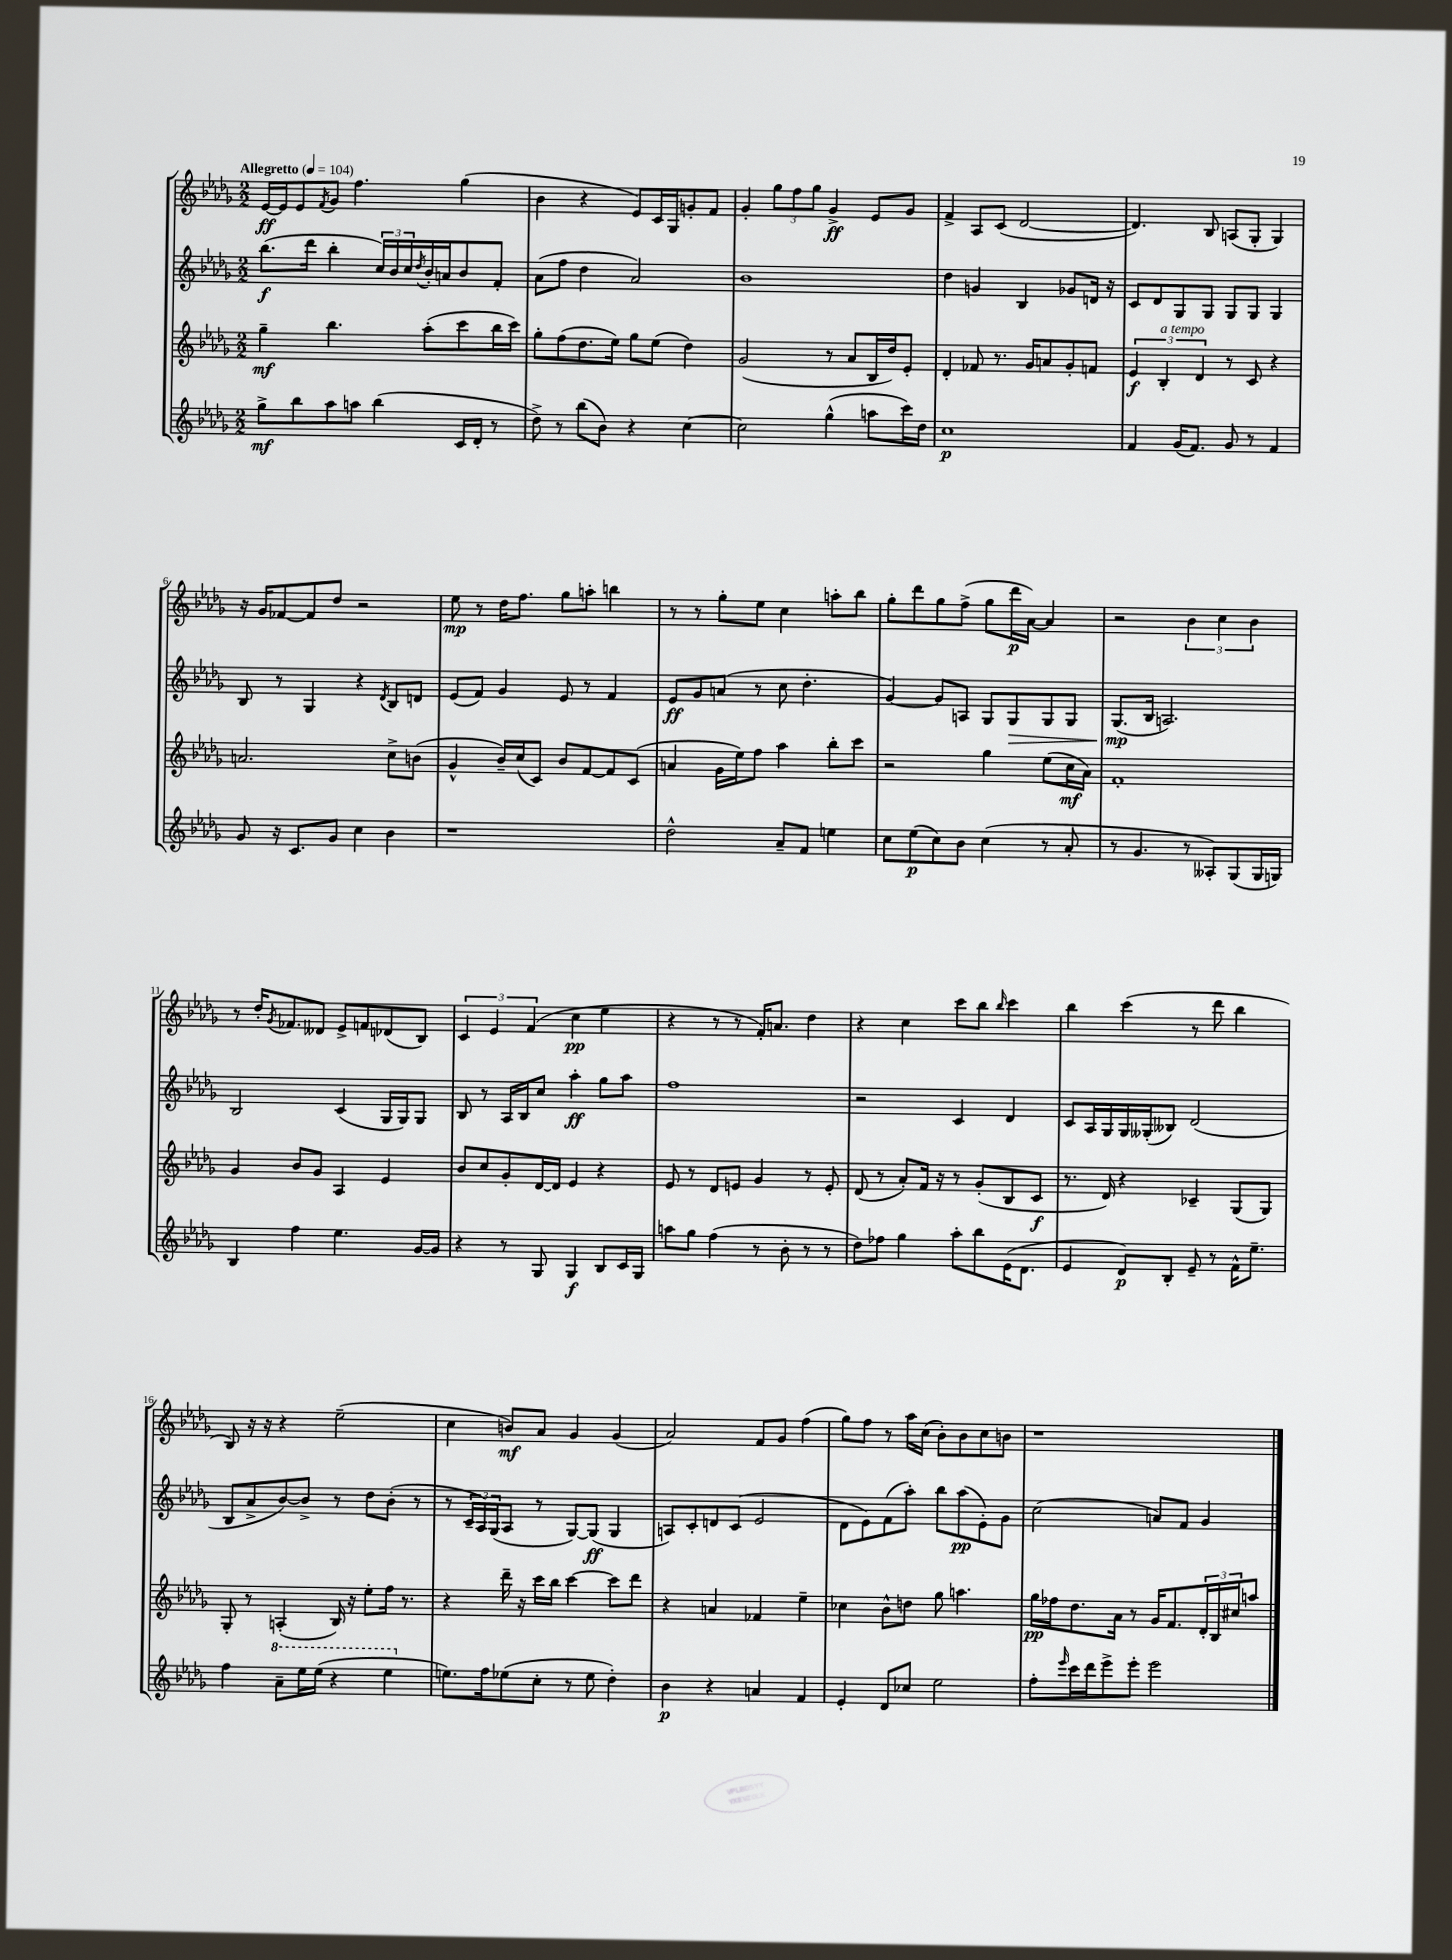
<<
\new StaffGroup <<
\new Staff = "s0" {
    \clef treble \key des \major \numericTimeSignature \time 2/2 \tempo "Allegretto" 4 = 104
    ees'16~\ff ees'16 ees'8 \acciaccatura { f'8 } ges'8 f''4. ges''4( |
    bes'4 r4 ees'8) c'16 ges16 g'8-. f'8 |
    ges'4-. \tuplet 3/2 { ges''8 f''8 ges''8 } ges'4->\ff ees'8 ges'8 |
    f'4-> aes8 c'8( des'2~ |
    des'4.) bes8 a8( ges8-. ges4) |
    r16 ges'16 fes'8~ fes'8 des''8 r2 |
    ees''8\mp r8 des''16 f''8. ges''8 a''8-. b''4 |
    r8 r8 ges''8-. ees''8 c''4 a''8-. bes''8 |
    ges''8-. des'''8 ges''8 f''8->( ges''8 des'''16\p aes'16~) aes'4 |
    r2 \tuplet 3/2 { bes'4 c''4 bes'4 } |
    r8 des''16-. \acciaccatura { ges'8 } fes'8. deses'8 ees'8-> f'8 des'8( bes8) |
    \tuplet 3/2 { c'4 ees'4 f'4( } c''4\pp ees''4 |
    r4 r8 r8 f'16-.) a'8. des''4 |
    r4 c''4 c'''8 bes''8 \grace { bes''16 } c'''4 |
    bes''4 c'''4( r8 des'''8 bes''4 |
    bes8) r16 r16 r4 ees''2--( |
    c''4 b'8\mf) aes'8 ges'4 ges'4( |
    aes'2) f'8 ges'8 f''4( |
    ges''8) f''8 r8 aes''16 c''16( bes'8-.) bes'8 c''8 b'8 |
    r1 \bar "|." |
}
\new Staff = "s1" {
    \clef treble \key des \major \numericTimeSignature \time 2/2
    bes''8.\f( des'''16 bes''4-. \tuplet 3/2 { c''16) bes'16 c''16 } \acciaccatura { des''8 } bes'16-. a'16 bes'8 f'8-. |
    aes'8( f''8 des''4 aes'2) |
    bes'1 |
    des''4 g'4 bes4 ges'8 d'16 r16 |
    c'8 des'8 ges8 ges8 ges8 ges8 ges4 |
    bes8 r8 ges4 r4 \acciaccatura { des'8 } bes8 d'8 |
    ees'8( f'8) ges'4 ees'8 r8 f'4 |
    ees'8\ff ges'8 a'8( r8 c''8 des''4.-. |
    ges'4~) ges'8 a8 ges8 ges8\> ges8 ges8 |
    ges8.\mp\!( bes16 a2.) |
    bes2 c'4( ges16 ges16) ges8 |
    bes8 r8 aes16 bes16 c''8 aes''4-.\ff ges''8 aes''8 |
    f''1 |
    r2 c'4 des'4 |
    c'8 aes16 ges16 ges16 geses16-.( beses8) des'2( |
    bes8 aes'8-> bes'8~) bes'8-> r8 des''8 bes'8-.( r8 |
    r8 \tuplet 3/2 { c'16-- aes16) ges16( } aes8 r8 ges8~) ges8\ff( ges4 |
    a8) c'8-. d'8 c'8( ees'2 |
    des'8 ees'8) f'8( aes''8-.) bes''8 aes''8\pp( ees'8-.) ges'8 |
    c''2( a'8) f'8 ges'4 \bar "|." |
}
\new Staff = "s2" {
    \clef treble \key des \major \numericTimeSignature \time 2/2
    ges''4--\mf bes''4. aes''8-.( c'''8 bes''16 c'''16) |
    ges''8-. f''8( des''8. ees''16) ges''8 ees''8( des''4) |
    ges'2( r8 aes'8 bes16 des''16) ees'8-. |
    des'4-. fes'8 r8. ges'16 a'8 ges'8-. f'8 |
    \tuplet 3/2 { ees'4\f bes4-.^\markup { \italic "a tempo" } des'4 } r8 c'8 r4 |
    a'2. c''8-> b'8( |
    ges'4-^ bes'16--) c''16( c'8) bes'8 f'8~ f'8 c'8( |
    a'4 ges'16 ees''16) f''8 aes''4 bes''8-. c'''8 |
    r2 ges''4 ees''8( c''16\mf aes'16) |
    f'1-. |
    ges'4 bes'8 ges'8 aes4 ees'4 |
    bes'8 c''8 ges'8-. des'16~ des'16 ees'4 r4 |
    ees'8 r8 des'8 e'8 ges'4 r8 e'8-. |
    des'8( r8 aes'8-.) f'16 r16 r8 ges'8-.( bes8 c'8\f |
    r8. des'16) r4 ces'4-- ges8( ges8) |
    ges8-. r8 a4-.( bes16) r16 ees''8-. f''16 r8. |
    r4 des'''16-- r16 c'''16 bes''16 c'''4~ c'''8 des'''8 |
    r4 a'4 fes'4 ees''4-- |
    ces''4 bes'8-^ d''8 ges''8 a''4. |
    ges''16\pp fes''16 des''8. aes'16 r8 ges'16 f'8. \tuplet 3/2 { des'16-. bes16 cis''16 } a''8 \bar "|." |
}
\new Staff = "s3" {
    \clef treble \key des \major \numericTimeSignature \time 2/2
    ges''8->\mf bes''8 aes''8 a''8 bes''4( c'16 des'16-. r8 |
    des''8->) r8 bes''8( bes'8) r4 c''4~ |
    c''2 ges''4-^( a''8 c'''16) des''16 |
    c''1\p |
    f'4 ges'16( f'8.) ges'8 r8 f'4 |
    ges'8 r16 c'8. ges'8 c''4 bes'4 |
    r1 |
    des''2-^ aes'8-- f'8 e''4 |
    c''8 ees''8\p( c''8) bes'8 c''4( r8 aes'8-. |
    r8 ges'4. r8 aeses8-.) ges8( ges16 g16) |
    bes4 f''4 ees''4. ges'16~ ges'16 |
    r4 r8 ges8 ges4\f bes8 c'16 ges16 |
    a''8 ges''8 f''4( r8 bes'8-. r8 r8 |
    des''8) fes''8 ges''4 aes''8-. bes''8 ees'16( des'8. |
    ees'4 des'8\p) bes8-. ees'8-- r8 f'16-^ ees''8.-- |
    f''4 \ottava #1 aes''8-- ees'''16 ees'''16( r4 ees'''4 \ottava #0 |
    e''8.) f''16 ees''8( c''8-. r8 ees''8 des''4-.) |
    bes'4\p r4 a'4 f'4 |
    ees'4-. des'8 ces''8 ees''2 |
    f''8-. \grace { ees'''16 } c'''16 des'''16 ees'''8-> ees'''8-. ees'''2 \bar "|." |
}
>>
>>
